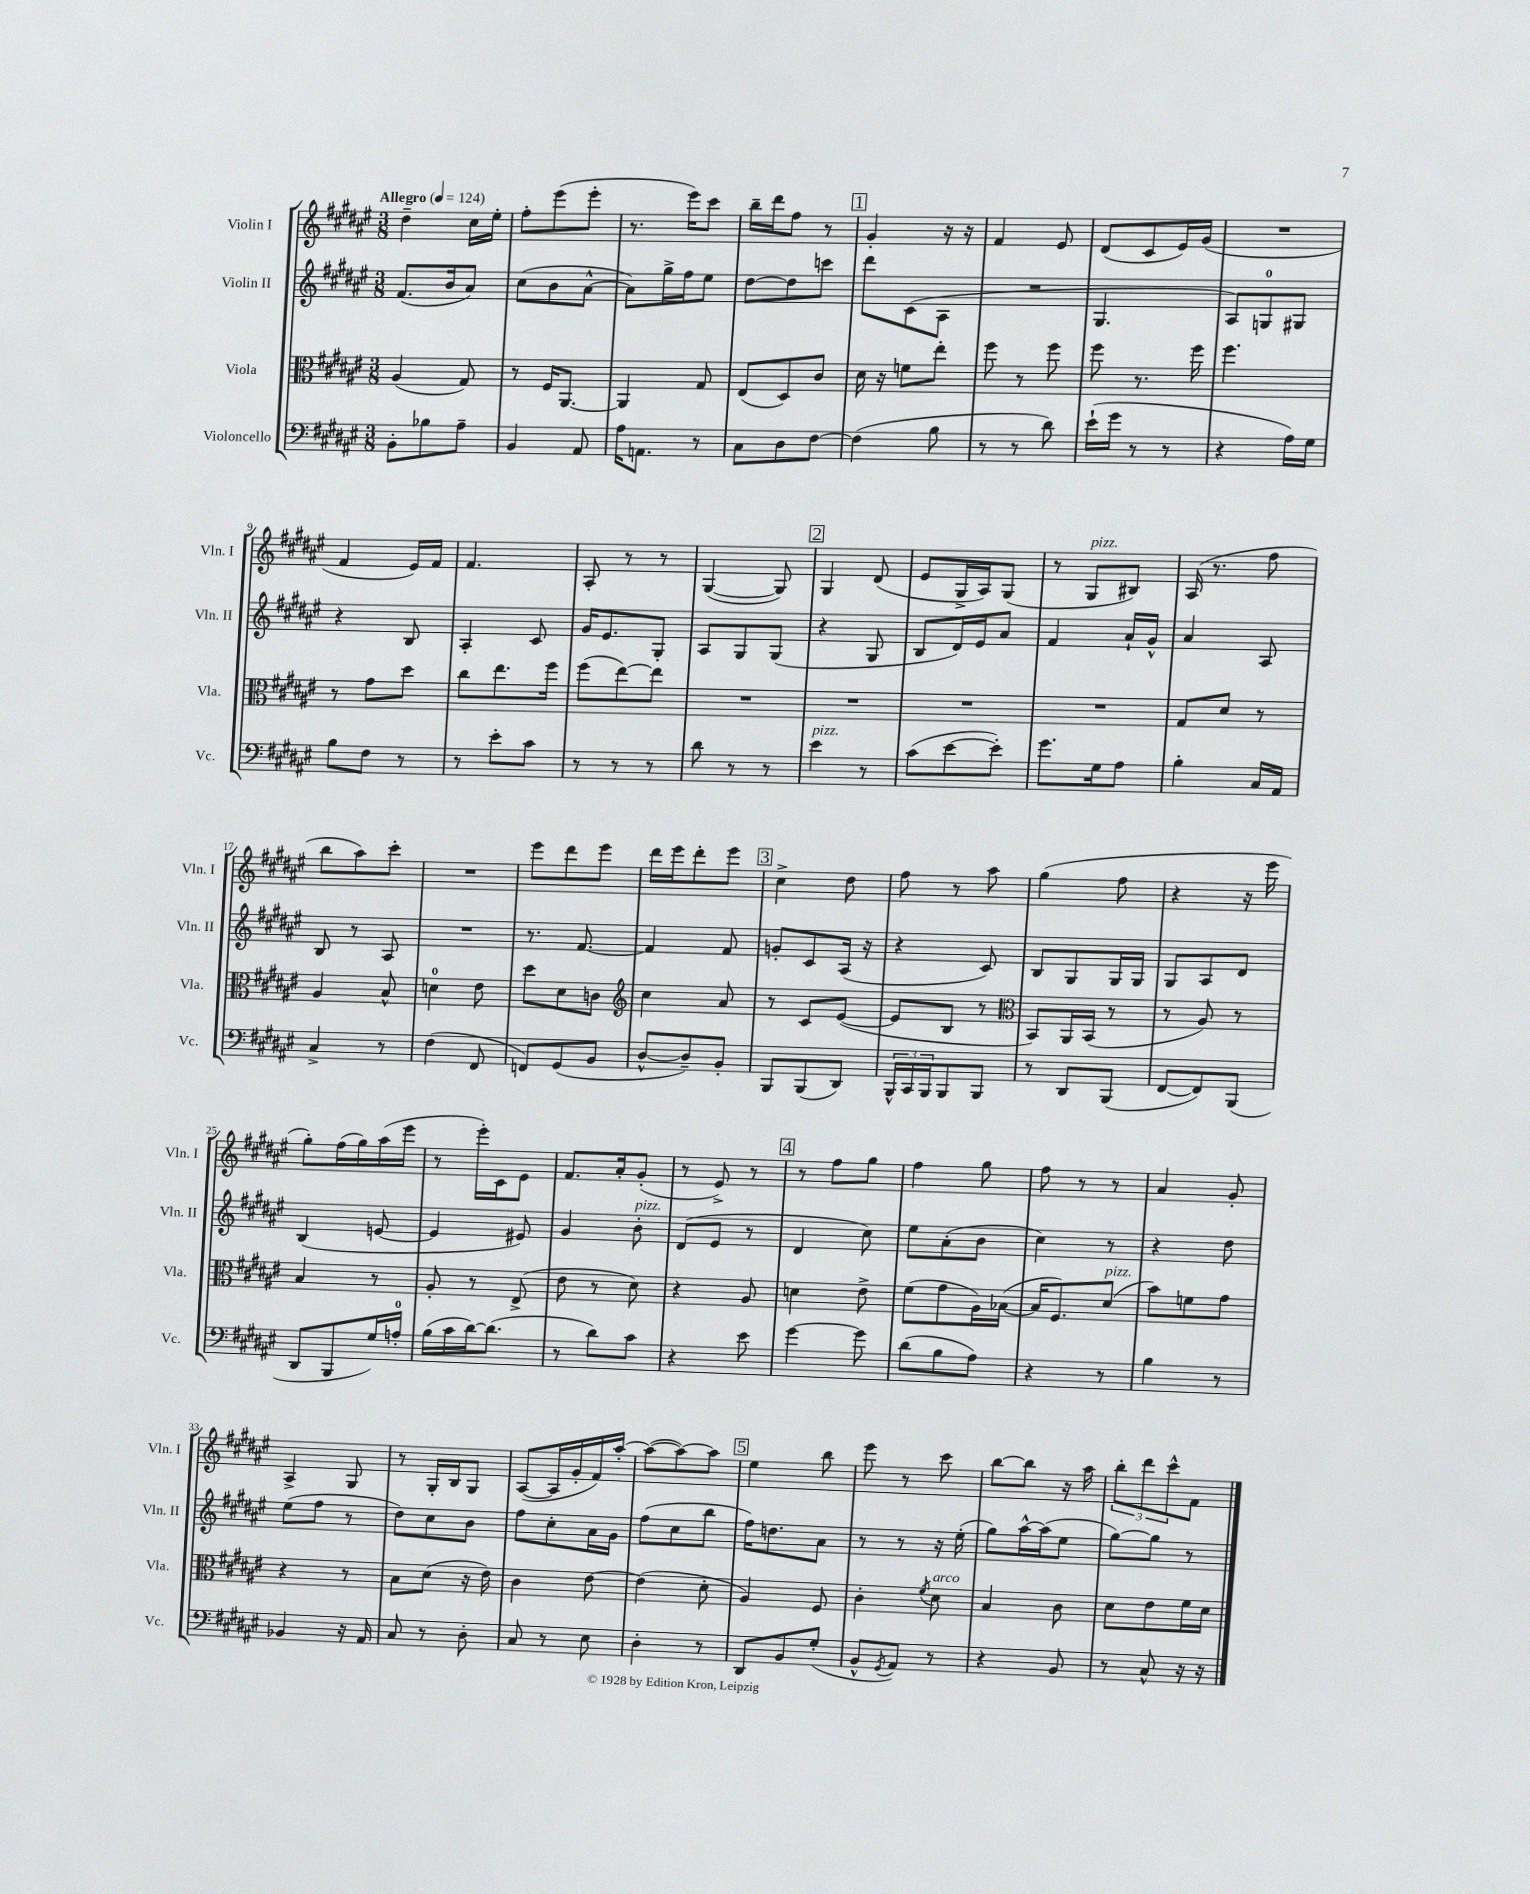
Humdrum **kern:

**kern	**kern	**kern	**kern
*part4	*part3	*part2	*part1
*staff4	*staff3	*staff2	*staff1
*I"Violoncello	*I"Viola	*I"Violin II	*I"Violin I
*I'Vc.	*I'Vla.	*I'Vln. II	*I'Vln. I
*clefF4	*clefC3	*clefG2	*clefG2
*k[f#c#g#d#a#e#]	*k[f#c#g#d#a#e#]	*k[f#c#g#d#a#e#]	*k[f#c#g#d#a#e#]
*M3/8	*M3/8	*M3/8	*M3/8
*MM124	*MM124	*MM124	*MM124
=1	=1	=1	=1
!	!	!	!LO:TX:a:B:t=Allegro
8BB'\L	(4A#/	(8.f#/L	4dd#~\
8B-X\	.	.	.
.	.	16b/k	.
8A#~\J	8G#/)	8a#/J)	16cc#\LL
.	.	.	16ee#'\JJ
=2	=2	=2	=2
4BB/	8r	(8cc#\L	8ff#'\L
.	16F#/KL	8b\	(8eee#\
.	[8.AA#/J	.	.
8AA#/	.	[8a#^^\J	8eee#'\J
=3	=3	=3	=3
16A#\KL	4AA#/]	8a#\L])	8.r
8.AAn\J	.	.	.
.	.	16gg#^\L	.
.	.	16ff#\J	16eee#\KL)
8r	8G#/	8ee#\J	8ccc#\J
=4	=4	=4	=4
8C#\L	(8E#/L	[8dd#\L	16bb~\LL
.	.	.	16ddd#\J
8D#\	8D#/)	8dd#\]	8ff#\J
[8F#\J	8c#/J	8cccn\J	8r
!!LO:REH:place=s1:t=1
=5	=5	=5	=5
(4F#\]	16d#\	8ddd#\L	4g#'/
.	16r	.	.
.	8fn\L	(8c#\	.
8B\	8ee#'\J	8A#\J	16r
.	.	.	16r
=6	=6	=6	=6
8r	8ff#\	4.r	4f#/
8r	8r	.	.
8d#\)	8ff#\	.	8e#/
=7	=7	=7	=7
(16e#`\LL	8ff#\	4.G#/	(8d#/L
16g#\JJ	.	.	.
8r	8.r	.	8c#/
8r	.	.	16e#/L)
.	16ff#\	.	(16g#/JJ
=8	=8	=8	=8
4r	4.ff#\	8A#/L)	4.r
.	.	8Gn/	.
16A#\LL)	.	8G#X/J	.
16G#\JJ	.	.	.
!!LO:LB:g=z
=9	=9	=9	=9
8B\L	8r	4r	4f#/
8F#\J	8g#\L	.	.
8r	8dd#\J	8B/	16e#/LL)
.	.	.	16f#/JJ
=10	=10	=10	=10
8r	8cc#\L	4A#'/	4.f#/
8e#'\L	8.ee#\	.	.
8c#\J	.	8c#/	.
.	16ff#\Jk	.	.
=11	=11	=11	=11
8r	(8ff#\L	16g#/KL	8A#'/
.	.	8.e#/	.
8r	[8ee#\)	.	8r
8r	8ee#\J]	8G#'/J	8r
=12	=12	=12	=12
8d#\	4.r	8A#/L	([4G#/
8r	.	8G#/	.
8r	.	(8G#/J	8G#/])
!!LO:REH:place=s1:t=2
=13	=13	=13	=13
!LO:TX:a:i:t=pizz.	!	!	!
4e#\	4.r	4r	4G#/
8r	.	8G#/	(8d#/
=14	=14	=14	=14
(8c#\L	4.r	8B/L	8e#/L
[8e#\	.	16d#/L)	16G#^/L
.	.	16e#/J	16A#/J)
8e#'\J])	.	8a#/J	(8G#/J
=15	=15	=15	=15
8.g#\L	4.r	4f#/	8r
!	!	!	!LO:TX:a:i:t=pizz.
.	.	.	8G#/L
16G#\k	.	.	.
8A#\J	.	16a#`/LL	8B#X/J)
.	.	16g#^^/JJ	.
=16	=16	=16	=16
4B'\	8G#/L	4a#/	(16A#/
.	.	.	8.r
.	8d#/J	.	.
16C#/LL	8r	8A#/	8ff#\
16AA#/JJ	.	.	.
!!LO:LB:g=z
=17	=17	=17	=17
4C#^/	4A#/	8B/	8bb\L
.	.	8r	8aa#\)
8r	8B^^/	8A#/	8ccc#'\J
=18	=18	=18	=18
(4F#\	4dn\	4.r	4.r
8FF#/	8e#\	.	.
=19	=19	=19	=19
8FFn/L)	8dd#\L	8.r	8eee#\L
(8GG#/	8d#\	.	8ddd#\
.	.	[8.f#/	.
8BB/J	8cn\J	.	8eee#\J
=20	=20	=20	=20
*	*clefG2	*	*
[8D#^^/L	4cc#\	4f#/]	16ddd#\LL
.	.	.	16eee#\J
8D#~/])	.	.	8ddd#'\
8BB'/J	8a#/	8f#/	8eee#\J
!!LO:REH:place=s1:t=3
=21	=21	=21	=21
8BBB/L	8r	8gn'/L	4cc#^\
(8BBB/	8c#/L	8c#/	.
8DD#/J)	([8e#/J	(16A#/Jk	8dd#\
.	.	16r	.
=22	=22	=22	=22
24BBB^^/LL	8e#/L]	4r	8ff#\
24CC#/	.	.	.
24BBB/J	.	.	.
8BBB/	8B/J	.	8r
8BBB/J	8r	8c#/)	8aa#\
=23	=23	=23	=23
*	*clefC3	*	*
8r	8BB/L)	8B/L	(4gg#\
8DD#/L	16AA#/L	8G#/	.
.	(16BB/JJ	.	.
(8BBB/J	8r	16G#/L	8ff#\
.	.	16G#/JJ	.
=24	=24	=24	=24
[8FF#/L	8r	8G#/L	4r
8FF#/])	8A#/)	8A#/	.
(8BBB/J	8r	8d#/J	16r
.	.	.	16eee#\
!!LO:LB:g=z
=25	=25	=25	=25
8DD#/L	4B/	(4B/	8gg#'\L)
8BBB/	.	.	(16ff#\L
.	.	.	16gg#\)
16G#/L)	8r	[8en/	(16aa#\
16An'/JJ	.	.	16eee#\JJ
=26	=26	=26	=26
(16B\LL	8A#'/	4e/]	8r
16c#\	.	.	.
[16d#\J)	8r	.	16eee#'\LL)
(8.d#\J]	.	.	16c#\J
.	(8E#^/	8e#X/)	8e#\J
=27	=27	=27	=27
8r	8e#\	4g#/	8.f#/L
8d#\L)	8r	.	.
.	.	.	16a#'/k
!	!	!LO:TX:a:i:t=pizz.	!
8c#\J	8d#\)	8b'\	(8g#'/J
=28	=28	=28	=28
4r	4r	(8d#/L	8r
.	.	8e#/J	8e#^/)
8e#\	8A#/	8r	8r
!!LO:REH:place=s1:t=4
=29	=29	=29	=29
[4g#\	4dn\	4d#/	8r
.	.	.	8ff#\L
8g#\]	8e#^\	8cc#\)	8gg#\J
=30	=30	=30	=30
(8d#\L	(8f#\L	8ee#\L	4ff#\
8B\	8g#\	(8a#'\	.
8A#\J)	16A#\L)	8b\J	8gg#\
.	([16B-X\JJ	.	.
=31	=31	=31	=31
4r	16B-/KL]	4cc#\)	8ff#\
.	8.F#/)	.	.
.	.	.	8r
!	!LO:TX:a:i:t=pizz.	!	!
8r	(8d#/J	8r	8r
=32	=32	=32	=32
4B\	8b\L)	4r	4a#/
.	8fn\	.	.
8r	8g#\J	8dd#\	8g#'/
!!LO:LB:g=z
=33	=33	=33	=33
4BB-X/	4r	(8ee#\L	4A#^/
.	.	8ff#\J	.
16r	8r	8r	8G#/
16AA#/	.	.	.
=34	=34	=34	=34
8C#/	8B\L	8dd#\L)	8r
8r	(8d#\J	8cc#\	16G#'/LL
.	.	.	16B/J
8D#'\	16r	8b\J	8G#/J
.	16e#\)	.	.
=35	=35	=35	=35
8C#/	4c#\	8ff#\L	([8A#/L
8r	.	8cc#'\	16A#/L]
.	.	.	16g#'/
8E#\	[8e#\	16a#\L	16f#/)
.	.	16g#\JJ	[16aa#'/JJ
=36	=36	=36	=36
4D#'\	(4e#\]	(8ff#\L	(8aa#\L_
.	.	8cc#\	8aa#\_)
8r	8d#'\	8bb\J	8aa#\J]
!!LO:REH:place=s1:t=5
=37	=37	=37	=37
8DD#/L	4A#/)	16ff#\KL)	4ee#\
.	.	8.ddn\	.
8BB/	.	.	.
(8G#'/J	8F#/	8a#\J	8bb\
=38	=38	=38	=38
8BB^^/L	4c#'\	8r	8eee#\
8qGG#/	.	.	.
8AA#/J)	.	8r	8r
.	8qf#/	.	.
!	!LO:TX:a:i:t=arco	!	!
8r	8d#\	16r	8ccc#\
.	.	(16ee#'\	.
=39	=39	=39	=39
4r	4B/	8gg#\L)	[8bb\L
.	.	[16aa#^^\L	8bb\J]
.	.	(16aa#\J]	.
8BB/	8c#\	8ee#\J	16r
.	.	.	16aa#\
=40	=40	=40	=40
8r	8d#\L	[8gg#\L)	12bb'\L
.	.	.	12ddd#\
8C#^^/	8e#\	8gg#\J]	.
.	.	.	12ccc#^^\
16r	16f#\L	8r	8f#\J
16r	16d#\JJ	.	.
==	==	==	==
*-	*-	*-	*-
